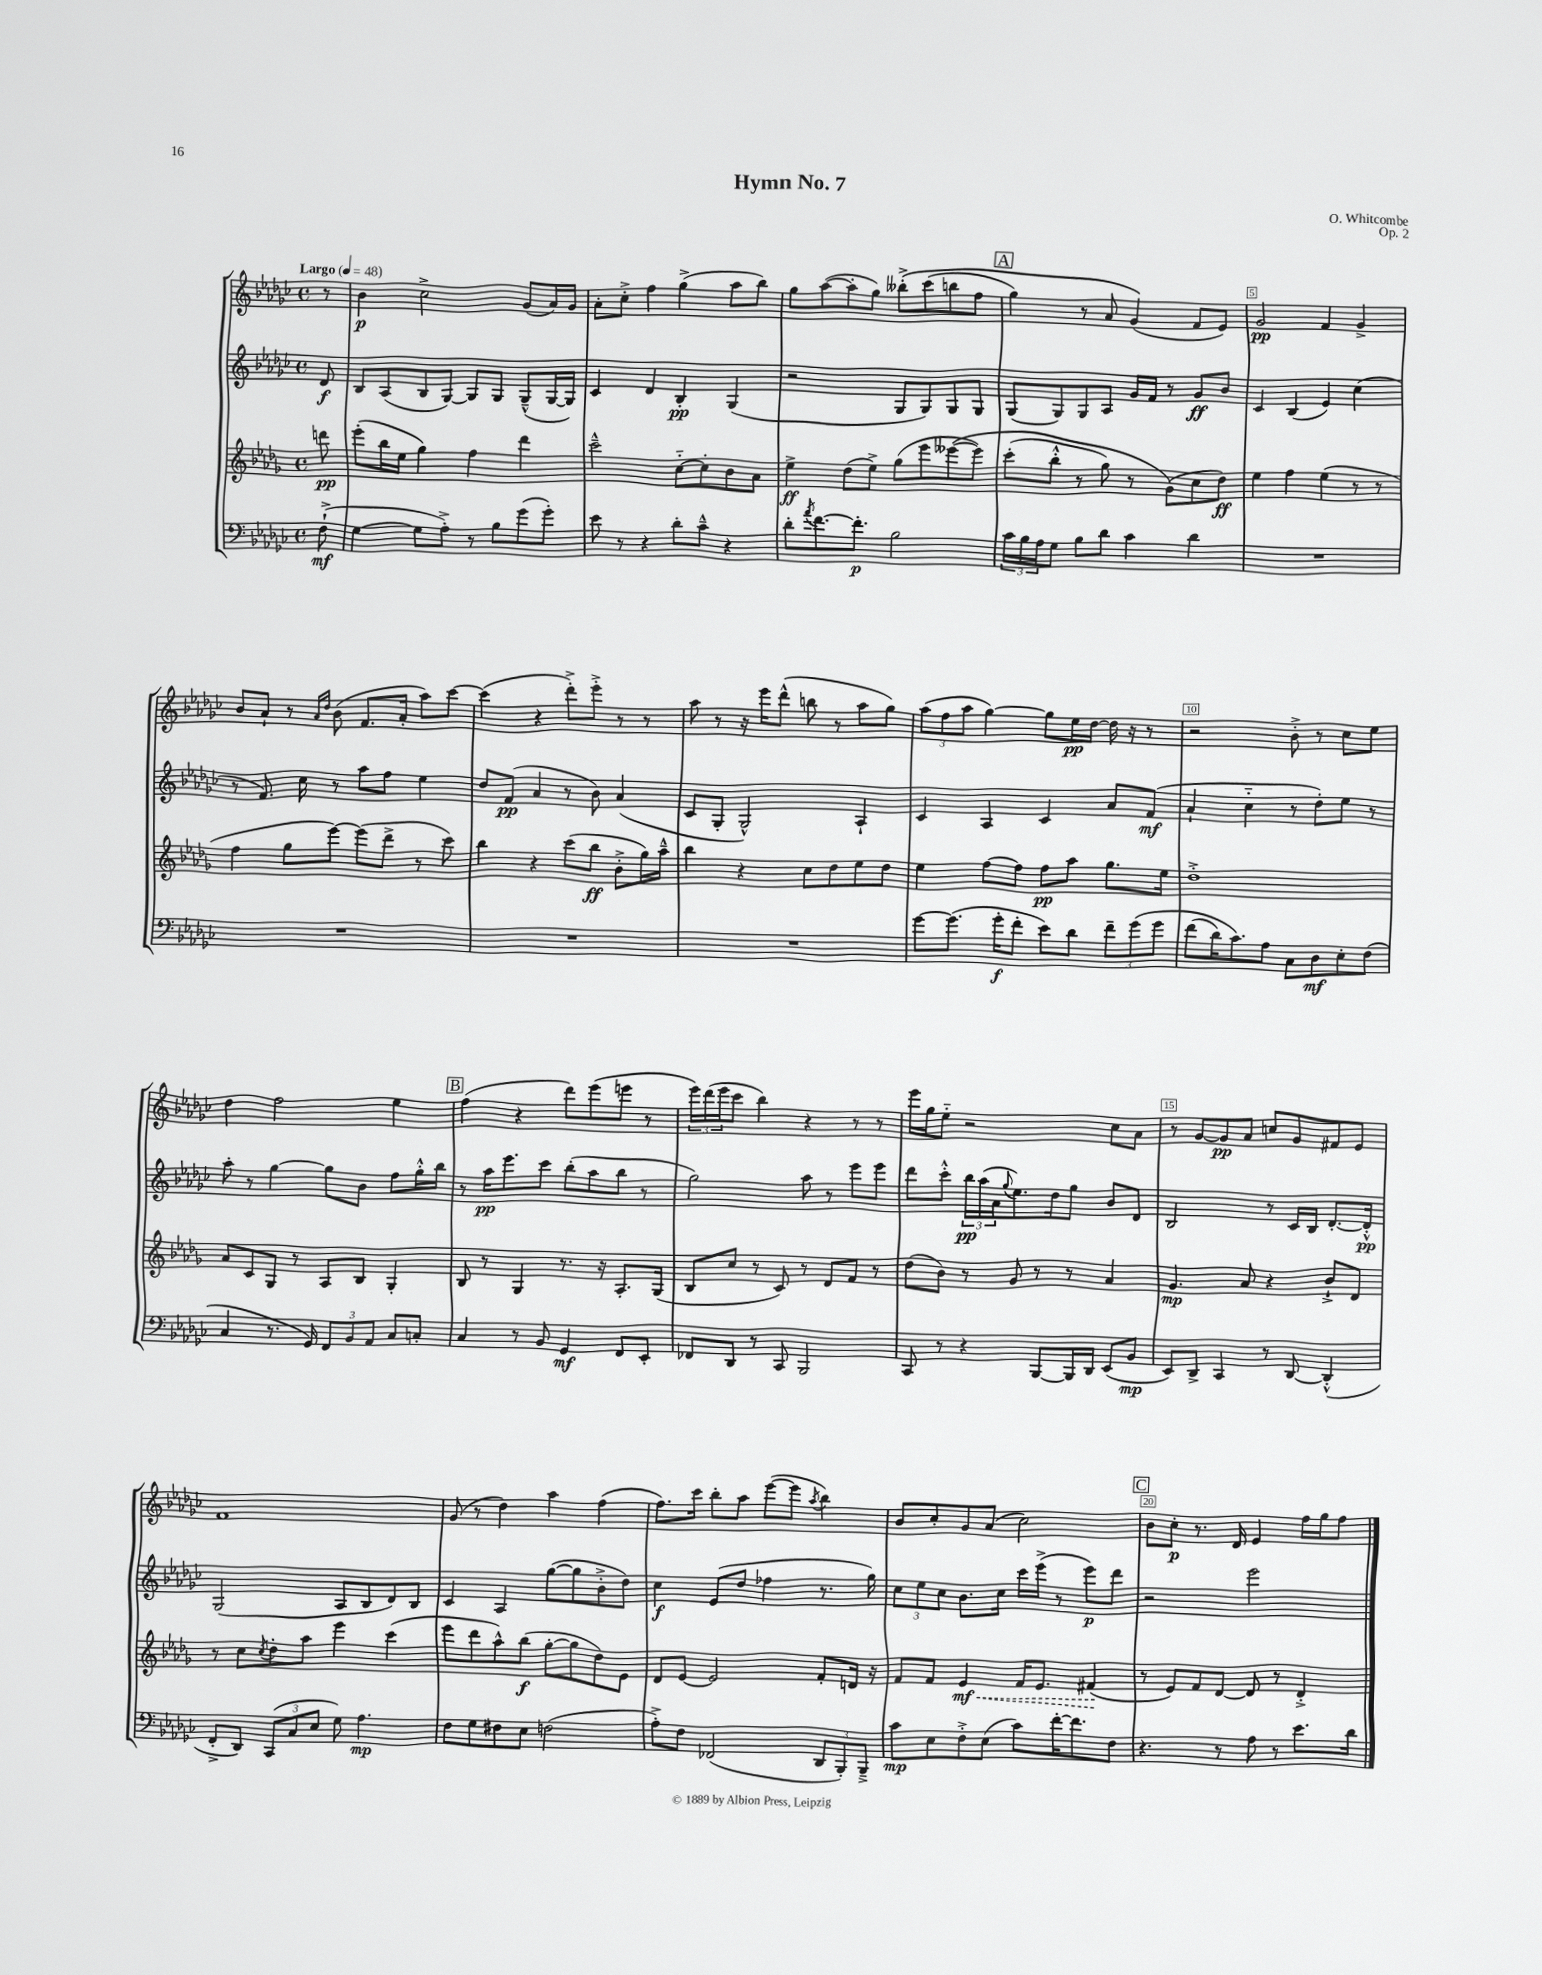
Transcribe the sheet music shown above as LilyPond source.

\header { title = "Hymn No. 7" composer = "O. Whitcombe" opus = "Op. 2" }
<<
\new StaffGroup <<
\new Staff = "s0" {
    \clef treble \key ges \major \defaultTimeSignature \time 4/4 \partial 8 \tempo "Largo" 4 = 48
    r8 |
    bes'4\p ces''2-> ges'8( aes'16) ges'16 |
    aes'8-. ces''8-.-> f''4 ges''4->( aes''8 bes''8) |
    ges''8 aes''8~( aes''8-. ges''8) beses''8-.->\( ces'''8( b''8 f''8 |
    \mark \markup { \box "A" } ges''4) r8 aes'8 ges'4(\) f'8 ees'8) |
    ges'2\pp f'4 ges'4-> |
    bes'8 aes'8-! r8 \grace { aes'16 des''16 } bes'8( f'8. aes'16-. aes''8) ces'''8~ |
    ces'''4( r4 des'''8-.->) ees'''8-.-> r8 r8 |
    aes''8 r8 r16 ees'''16 des'''8-^( b''8 r8 aes''8 ges''8) |
    \tuplet 3/2 { aes''8( f''8 aes''8 } ges''4~) ges''8 ees''16\pp des''16~ des''16 r16 r8 |
    r2 bes'8-.-> r8 ces''8 ees''8 |
    des''4 f''2 ees''4 |
    \mark \markup { \box "B" } f''4( r4 des'''8) ees'''8( e'''8 r8 |
    \tuplet 3/2 { ees'''16) des'''16( ees'''16 } ces'''8 bes''4) r4 r8 r8 |
    ees'''16 ges''16 ees''8-_ r2 ces''8 aes'8 |
    r8 ges'8~ ges'8\pp aes'8 c''8 ges'8 fis'8 ees'8 |
    f'1 |
    ges'8( r8 des''4) aes''4 f''4( |
    f''8.) ces'''16 bes''8-. aes''8 ees'''8~( ees'''8 \acciaccatura { aes''8 } bes''4) |
    bes'8 ces''8-. ges'8 aes'8( ces''2) |
    \mark \markup { \box "C" } bes'8 ces''8-.\p r8. des'16 ees'4 f''16 ges''16 f''8 \bar "|." |
}
\new Staff = "s1" {
    \clef treble \key ges \major \defaultTimeSignature \time 4/4 \partial 8
    des'8\f |
    bes8 aes8( bes8 ges8~) ges8 ges8 ges8---^( ges16~ ges16) |
    ces'4 des'4 bes4-.\pp ges4( |
    r2 ges8 ges8) ges8 ges8 |
    \mark \markup { \box "A" } ges8( ges8) ges8 aes8 ges'16 f'16 r8 ges'8\ff bes'8 |
    ces'4 bes4( ees'4) ces''4( |
    r8 f'8.) ces''16 r8 aes''8 f''8 ees''4 |
    des''8 f'8\pp( aes'4 r8 bes'8) aes'4( |
    ces'8 ges8-. ges2-^) aes4-! |
    ces'4 aes4 ces'4 aes'8 f'8\mf( |
    aes'4-! ces''4-_ r8 des''8-.) ees''8 r8 |
    aes''8-. r8 ges''4~ ges''8 bes'8 f''8 ges''16-.-^ bes''16 |
    \mark \markup { \box "B" } r8 aes''16\pp ees'''8. ces'''8 bes''8-.( aes''8 bes''8 r8 |
    ges''2) aes''8 r8 ees'''8 ees'''8 |
    des'''8 ces'''8-.-^ \tuplet 3/2 { bes''16\pp aes''16( aes'16 } \appoggiatura { ges''8 } ees''8.) des''16 ges''8 bes'8 des'8 |
    bes2 r8 ces'16 bes16 des'8.~-. des'16-.-^\pp |
    ges2( aes8 bes8 des'8) bes8 |
    ces'4 aes4 ges''8~( ges''8 bes'8-.-> des''8) |
    ces''4\f ees'8( des''8 fes''4 r8. ges''16) |
    \tuplet 3/2 { ces''8 ees''8 ces''8 } bes'8. ces''16 ces'''16 ees'''16->( r8 ees'''8\p) des'''8 |
    \mark \markup { \box "C" } r2 ees'''2 \bar "|." |
}
\new Staff = "s2" {
    \clef treble \key des \major \defaultTimeSignature \time 4/4 \partial 8
    d'''8\pp |
    ees'''8-.( bes''16 ees''16 ges''4) f''4 des'''4 |
    c'''2---^ c''8~-_ c''8-. bes'8 aes'8 |
    ees''4->\ff des''8( ees''8->) ges''8( ees'''8 eeses'''8~\( eeses'''8) |
    \mark \markup { \box "A" } c'''8-.( bes''8-.-^ r8 ges''8) r8 ges'8(\) c''8 des''8\ff) |
    ees''4 f''4 ees''4( r8 r8 |
    f''4 ges''8 ees'''8~) ees'''8( des'''8-> r8 c'''8) |
    bes''4 r4 c'''8( bes''8\ff bes'8-.-> ges''16) aes''16---^ |
    bes''4 r4 c''8 des''8 ees''8 des''8 |
    ees''4 f''8~ f''8 f''8\pp aes''8 ges''8. ees''16 |
    des''1-.-> |
    aes'8 c'8 ges8 r8 aes8 bes8 ges4-. |
    \mark \markup { \box "B" } bes8 r8 ges4 r8. r16 aes8.-. ges16( |
    bes8 c''8 r8 c'8) r8 des'8 f'8 r8 |
    des''8( bes'8) r8 ges'8 r8 r8 aes'4 |
    ges'4.\mp aes'8 r4 bes'8-!-> des'8 |
    r8 c''8 \acciaccatura { c''8 } des''8-. aes''8 ees'''4 c'''4( |
    ees'''8 des'''8 aes''8-^) bes''8\f( ges''8~-. ges''8 des''8) ees'8 |
    des'8 ees'8~ ees'2 f'8-. d'16 r16 |
    f'8 f'8 \once \override Hairpin.style = #'dashed-line ees'4\mf\< f'16 ees'8. fis'4\!( |
    \mark \markup { \box "C" } r8 ees'8) f'8 des'8~ des'8 r8 des'4-.-> \bar "|." |
}
\new Staff = "s3" {
    \clef bass \key ges \major \defaultTimeSignature \time 4/4 \partial 8
    f8-!->\mf( |
    ges4~ ges8 aes8-.->) r8 bes8 ges'8( ges'8-.) |
    ees'8 r8 r4 des'8-. ces'8---^ r4 |
    des'8-. \acciaccatura { aes'8 } f'8.~ f'8.-.\p bes2 |
    \mark \markup { \box "A" } \tuplet 3/2 { ces'16 bes16 aes16 } ges8 bes8 des'8 ces'4 des'4 |
    R1 |
    R1 |
    R1 |
    R1 |
    ges'8~ ges'8.( ges'16-.\f f'8-. ees'8) des'8 \tuplet 3/2 { f'8-- ges'8\( ges'8 } |
    f'8( des'16) ces'8.\) aes8 ces8 des8\mf ees8-. f8( |
    ces4 r8. ges,16) \tuplet 3/2 { f,8 bes,8 aes,8 } ces8 c8-. |
    \mark \markup { \box "B" } ces4 r8 bes,8 ges,4\mf f,8 ees,8-. |
    fes,8 des,8 r8 ces,8 bes,,2 |
    ces,8 r8 r4 bes,,8~ bes,,16 des,16 ees,8( bes,8\mp |
    ees,8) des,8-> ces,4 r8 des,8~ des,4-.-^( |
    f,8-.-> des,8) \tuplet 3/2 { ces,8( ces8 ees8 } ges8) aes4.\mp |
    f8 ges8 fis8 ees8 f2( |
    aes8-.->) f8 fes,2( \tuplet 3/2 { des,8 bes,,8-.) bes,,8---> } |
    ces'8\mp ees8 f8-.-> ees8( ces'8) f'16~-. f'8. f8 |
    \mark \markup { \box "C" } r4. r8 aes8 r8 ees'8. des'16 \bar "|." |
}
>>
>>
\layout { \context { \Score \override BarNumber.break-visibility = ##(#f #t #t) barNumberVisibility = #(every-nth-bar-number-visible 5) \override BarNumber.stencil = #(make-stencil-boxer 0.1 0.3 ly:text-interface::print) } }
